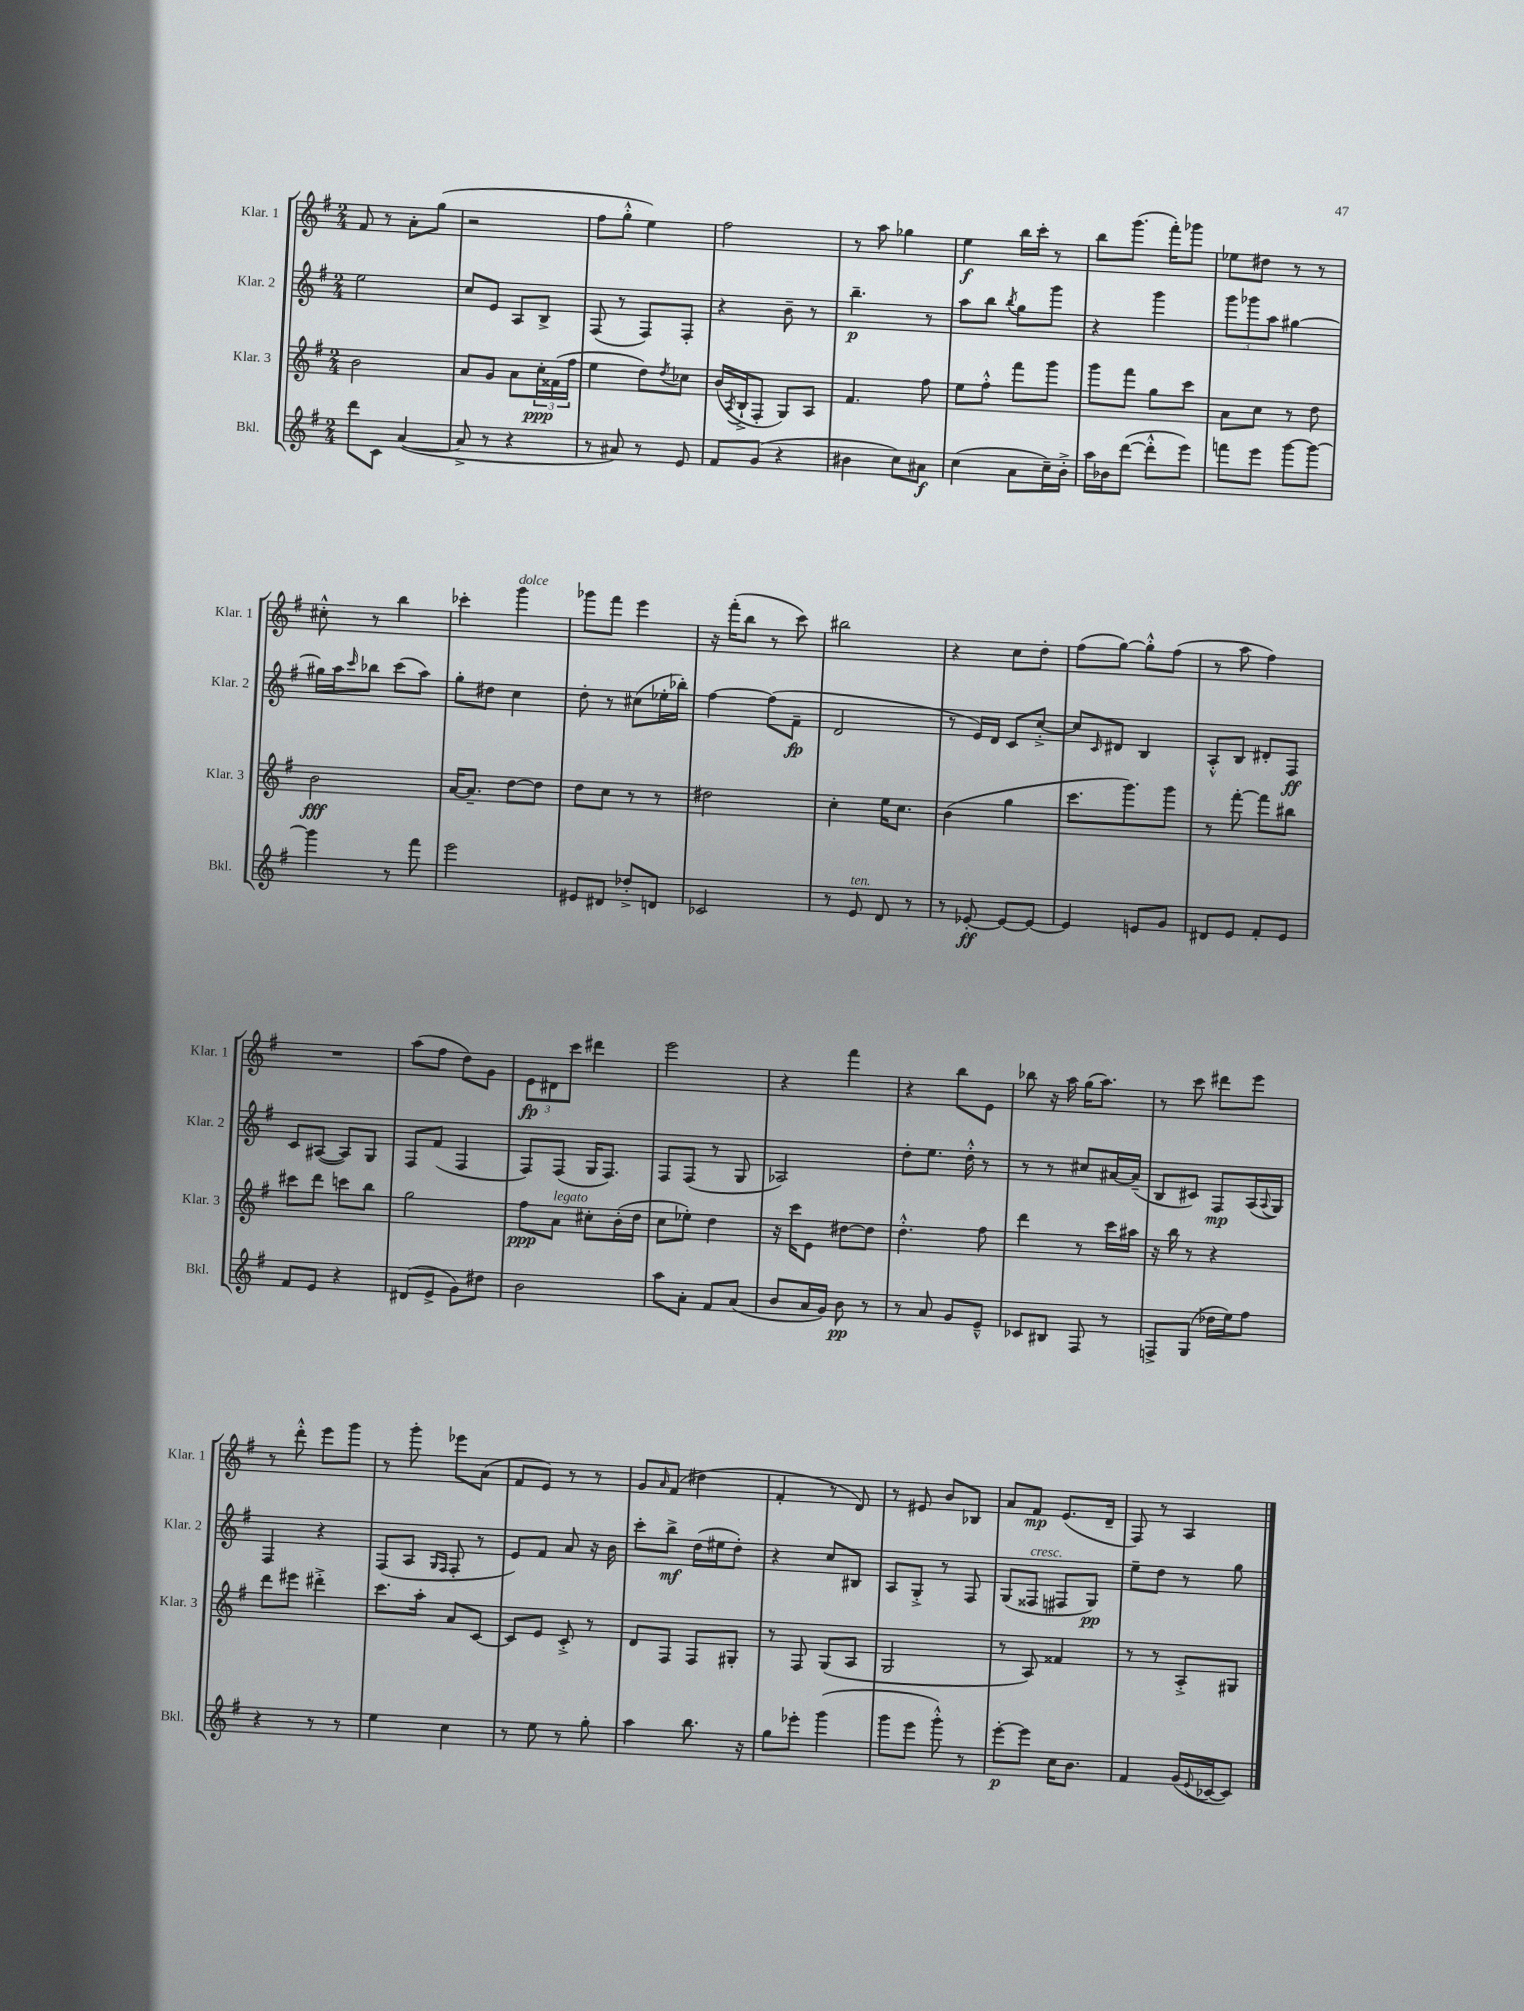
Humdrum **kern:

**kern	**kern	**kern	**kern
*staff4	*staff3	*staff2	*staff1
*clefG2	*clefG2	*clefG2	*clefG2
*k[f#]	*k[f#]	*k[f#]	*k[f#]
*M2/4	*M2/4	*M2/4	*M2/4
8ddd	2b	2ee	8f#
8c	.	.	8r
([4a	.	.	8a'
.	.	.	(8gg
=	=	=	=
8a^]	8a	8cc	2r
8r	8g	8e	.
4r	8a	8A	.
.	24cc'	8B^	.
.	(24f##	.	.
.	24ff#	.	.
=	=	=	=
8r	4ee	(8F#	8ff#
8a#)	.	8r	8gg'^^
8r	8dd)	8F#)	4ee)
.	8qdd	.	.
8e	8cc-	8F#'	.
=	=	=	=
8f#	(16b	4r	2ff#
.	8qA	.	.
.	16B`^	.	.
(8g	8F#'	.	.
4r	8G)	8b~	.
.	8A	8r	.
=	=	=	=
4b#	4.f#	4.bb~	8r
.	.	.	8aa
8cc)	.	.	4gg-
8a#	8ff#	8r	.
=	=	=	=
(4cc	8ee	8aa	4ee
.	8ff#'^^	8bb	.
.	.	8qbb	.
8a	8fff#	8gg	16bb
.	.	.	16ccc'
16cc~)	8ggg	8ggg	8r
16b'^	.	.	.
=	=	=	=
16aa	8ggg	4r	8bb
16b-	.	.	.
([8ddd	8fff#	.	(8.ggg
8ddd'^^]	8gg	4ggg	.
.	.	.	16fff#')
8eee)	8ccc	.	8ggg-
=	=	=	=
8fff	8a	12ggg	8ee-
.	.	12ggg-	.
8eee	8cc	.	8dd#
.	.	12aa	.
[8ggg	8r	[4gg#	8r
8ggg_	8dd	.	8r
=	=	=	=
4ggg]	2b	16gg#]	8cc#'^^
.	.	16aa	.
.	.	16qqccc	.
.	.	8bb-	8r
8r	.	(8ccc	4bb
8fff#	.	8aa)	.
=	=	=	=
2eee	[16a	8gg'	4ccc-'
.	8.a~]	.	.
.	.	8dd#	.
.	[8dd	4cc	4ggg
.	8dd]	.	.
=	=	=	=
8e#	8dd	8dd'	8ggg-
8d#	8cc	8r	8fff#
8dd-'^	8r	(8cc#	4eee
8d	8r	16ee-'	.
.	.	16bb-')	.
=	=	=	=
2c-	2dd#	[4ff#	16r
.	.	.	(16fff#'
.	.	.	8bb
.	.	(8ff#]	8r
.	.	8f#~	8ccc)
=	=	=	=
8r	4cc'	2d	2bb#
8e	.	.	.
8d	16ee	.	.
.	8.cc	.	.
8r	.	.	.
=	=	=	=
8r	(4b	8r	4r
[8e-'	.	16e)	.
.	.	16d	.
8e-_	4gg	8c	8cc
8e-_	.	[8cc'^	8dd'
=	=	=	=
4e-]	8.ccc	8cc]	(8ff#
.	.	16qqc	.
.	.	8d#	[8gg)
.	8.ggg)	.	.
8e	.	4B	8gg'^^]
8g	8ggg	.	(8ff#
=	=	=	=
8d#	8r	8A'^^	8r
8e	[8fff#'	8B	8aa
8f#'	8fff#]	8d#'	4ff#)
8e	8bb#	8F#	.
=	=	=	=
8f#	8ccc#	8c	2r
8e	8ddd	([8A#	.
4r	8ccc	8A#])	.
.	8bb	8G	.
=	=	=	=
(8d#	2gg	8F#	(8aa
8e^	.	(8f#	8ff#
8g)	.	4F#	8dd)
8dd#	.	.	8g
=	=	=	=
2b	8ff#	8F#)	12e
.	.	.	12d#
.	8a	(8F#	.
.	.	.	12ccc
.	8cc#'	16G	4ddd#
.	.	8.F#)	.
.	(16b'	.	.
.	16dd	.	.
=	=	=	=
8aa	8cc	8F#	2eee
8a'	8ee-')	(8F#	.
8f#	4dd	8r	.
(8a	.	8G	.
=	=	=	=
8b	16r	2A-)	4r
.	16ccc	.	.
16a	8e	.	.
16g)	.	.	.
8b	[8dd#	.	4fff#
8r	8dd#]	.	.
=	=	=	=
8r	4.dd'^^	8dd'	4r
8a	.	8.ee	.
8g	.	.	8bb
.	.	16dd'^^	.
8e~^^	8ff#	8r	8e
=	=	=	=
8c-	4ddd	8r	8bb-
8B#	.	8r	16r
.	.	.	16aa
8F#	8r	8cc#	(16gg
.	.	.	8.aa)
8r	16ccc	[16a#	.
.	16aa#	(16a#~]	.
=	=	=	=
8F^	16r	8B	8r
.	16bb	.	.
(8G	8r	8c#)	8ccc
16dd-	4r	8F#	8ddd#
16ee)	.	.	.
8ff#	.	(16A	8eee
.	.	8qqA	.
.	.	16G)	.
=	=	=	=
4r	8ddd	4F#	8r
.	8eee#	.	8ddd'^^
8r	4ddd#'^	4r	8eee
8r	.	.	8ggg
=	=	=	=
4ee	8.ccc	(8F#	8r
.	.	8A	8ggg'
.	16aa'	.	.
.	.	16qqG	.
.	.	16qqF#	.
4cc	8a	8F#'	8eee-
.	[8c	8r	(8a
=	=	=	=
8r	8c]	8e)	8f#
8ee	8e	8f#	8e)
8r	8c'^	8a	8r
8gg'	8r	16r	8r
.	.	16b	.
=	=	=	=
4aa	8d	8ccc'	8g
.	.	.	16qqa
.	8F#	8bb^	(8f#
8.bb	8F#	(16dd	4dd#
.	.	16ee#	.
.	8G#'	8dd')	.
16r	.	.	.
=	=	=	=
8gg	8r	4r	4f#'
8eee-'	8F#	.	.
(4ggg	(8G	8cc	8r
.	8A	8B#	8d)
=	=	=	=
8ggg	2G	8A	8r
8eee	.	8G'^	8e#
8ggg'^^)	.	8r	8b
8r	.	8F#	8B-
=	=	=	=
[8eee'	8r	(8G	8a
8eee]	8A)	8F##	8f#
16cc	4f##	8F#	(8.e
8.b	.	.	.
.	.	8G)	.
.	.	.	16d~
=	=	=	=
4f#	8r	8ee~	8F#)
.	8r	8dd	8r
(16g	8A'^	8r	4A
8qqe	.	.	.
[16c-	.	.	.
8c-])	8G#	8gg	.
==	==	==	==
*-	*-	*-	*-
